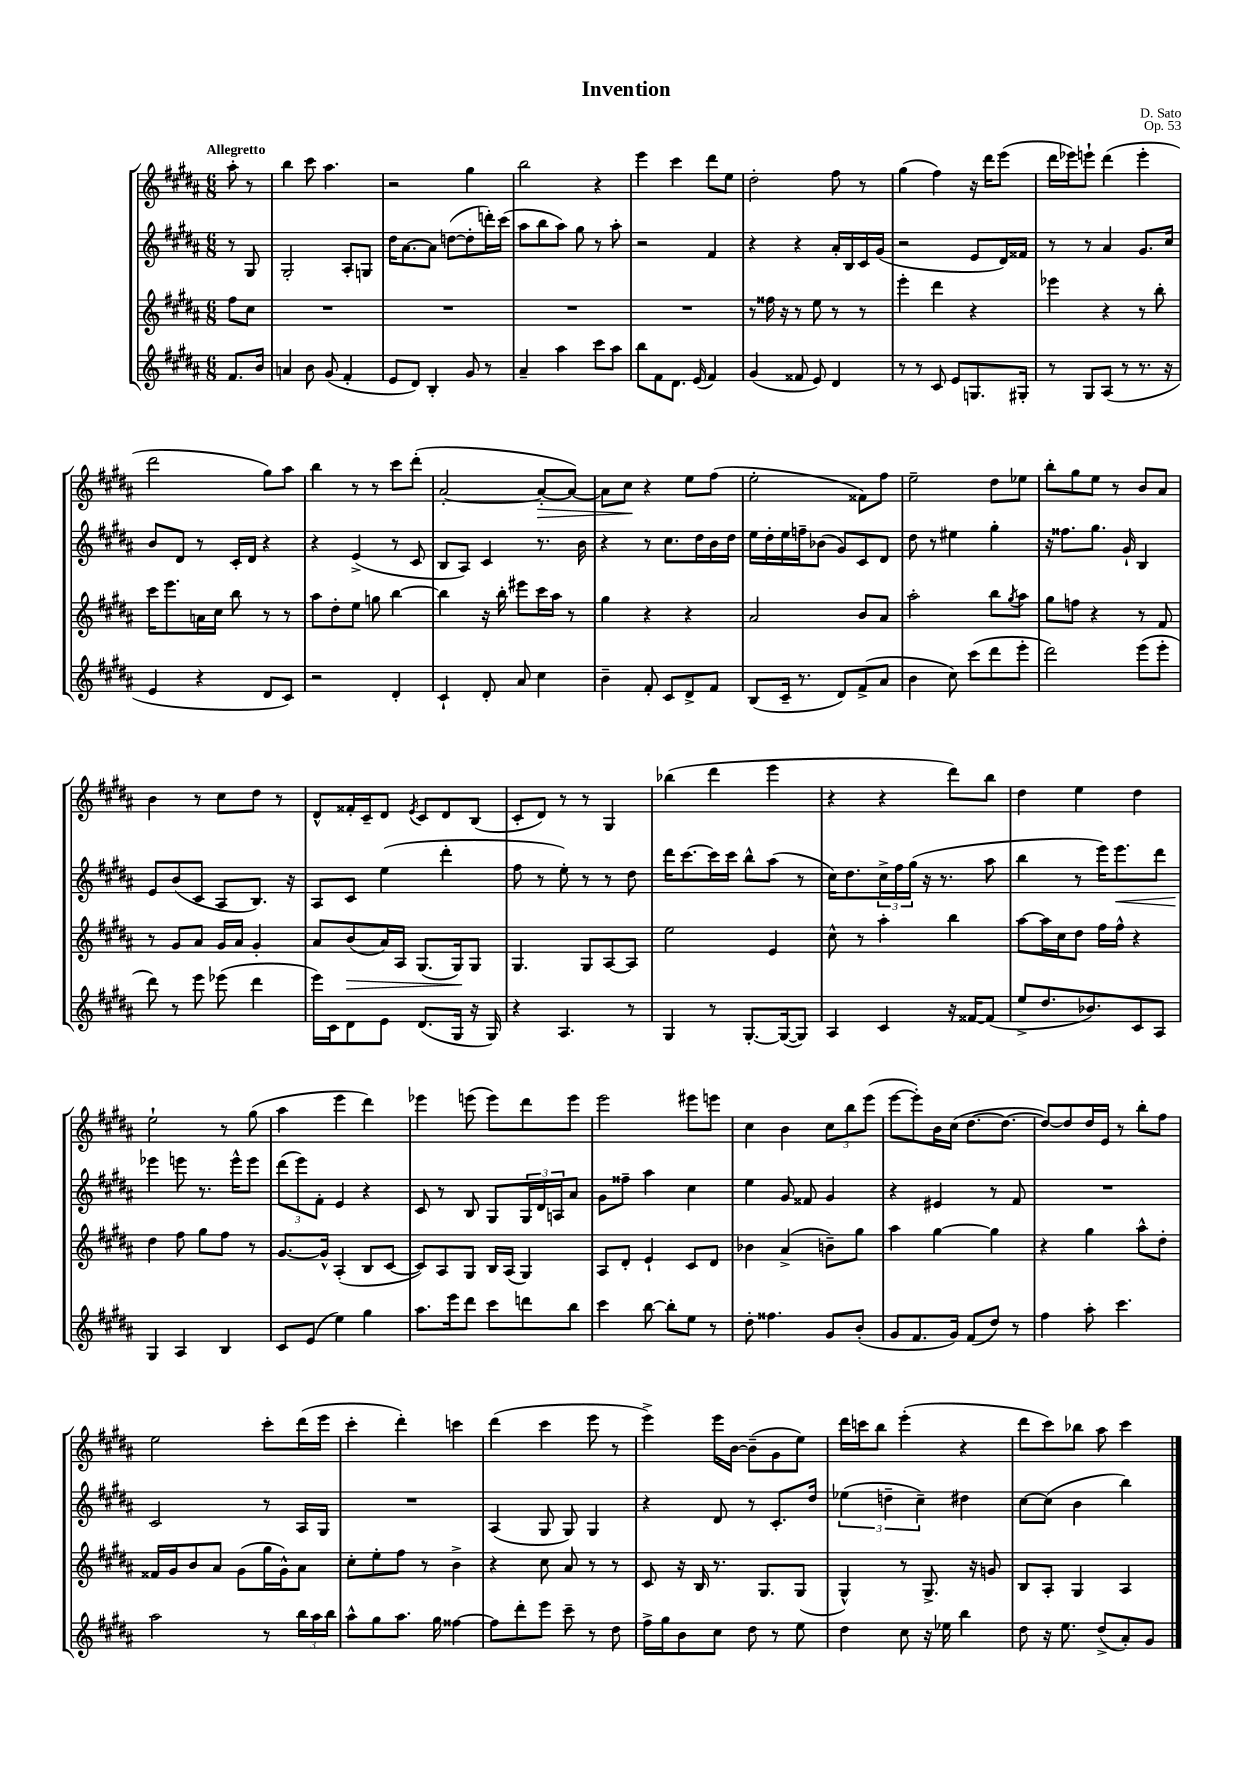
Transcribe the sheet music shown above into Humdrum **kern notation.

**kern	**kern	**kern	**kern
*staff4	*staff3	*staff2	*staff1
*clefG2	*clefG2	*clefG2	*clefG2
*k[f#c#g#d#a#]	*k[f#c#g#d#a#]	*k[f#c#g#d#a#]	*k[f#c#g#d#a#]
*M6/8	*M6/8	*M6/8	*M6/8
8.f#/L	8ff#\L	8r	8aa#'\
.	8cc#\J	8G#/	8r
16b/Jk	.	.	.
=	=	=	=
4a/	2.r	2G#'/	4bb\
8b\	.	.	8ccc#\
(8g#/	.	.	4.aa#\
4f#'/	.	8A#'/L	.
.	.	8G/J	.
=	=	=	=
8e/L	2.r	16dd#\LK	2r
.	.	[8.a#\	.
8d#/J)	.	.	.
4B'/	.	8a#\]J	.
.	.	([8dd\L	.
8g#/	.	8dd'\]	4gg#\
8r	.	16ddd'\L)	.
.	.	(16ccc#\JJ	.
=	=	=	=
4a#~/	2.r	8aa#\L	2bb\
.	.	8bb\	.
4aa#\	.	8aa#\J)	.
.	.	8gg#\	.
8ccc#\L	.	8r	4r
8aa#\J	.	8aa#'\	.
=	=	=	=
8bb\L	2.r	2r	4eee\
8f#\	.	.	.
8.d#\J	.	.	4ccc#\
(16e/	.	.	.
4f#/)	.	4f#/	8ddd#\L
.	.	.	8ee\J
=	=	=	=
(4g#/	8r	4r	2dd#'\
.	16ff##\	.	.
.	16r	.	.
8f##/	8r	4r	.
8e/)	8ee\	.	.
4d#/	8r	16a#'/LL	8ff#\
.	.	16B/	.
.	8r	16c#/	8r
.	.	(16g#/JJ	.
=	=	=	=
8r	4eee'\	2r	(4gg#\
8r	.	.	.
8c#/	4ddd#\	.	4ff#\)
8e/L	.	.	.
8.G/	4r	8e/L	16r
.	.	.	16ddd#\LK
.	.	16d#/L)	(8eee\J
16G#'/Jk	.	16f##/JJ	.
=	=	=	=
8r	4eee-\	8r	16ddd#\LL
.	.	.	16eee-\J)
8G#/L	.	8r	8eee`\J
(8A#/J	4r	4a#/	(4ddd#\
8r	.	.	.
8.r	8r	8.g#/L	4eee'\
.	8bb'\	.	.
16r	.	16cc#/Jk	.
=	=	=	=
4e/	16ccc#\LK	8b/L	2ddd#\
.	8.eee\	.	.
.	.	8d#/J	.
4r	16a\L	8r	.
.	16cc#\JJ	.	.
.	8bb\	16c#'/LL	.
.	.	16d#/JJ	.
8d#/L	8r	4r	8gg#\L)
8c#/J)	8r	.	8aa#\J
=	=	=	=
2r	8aa#\L	4r	4bb\
.	8dd#'\	.	.
.	8ee\J	(4e^/	8r
.	8gg\	.	8r
4d#'/	[4bb\	8r	8ccc#\L
.	.	8c#/	(8ddd#'\J
=	=	=	=
4c#`/	4bb\]	8B/L	[2a#'/
.	.	8A#/J)	.
8d#'/	16r	4c#/	.
.	16bb'\	.	.
8a#/	8eee#\L	.	.
4cc#\	16ccc#\L	8.r	8a#'/_L
.	16aa#\JJ	.	.
.	8r	.	8a#/_J)
.	.	16b\	.
=	=	=	=
4b~\	4gg#\	4r	8a#\]L
.	.	.	8cc#\J
8f#'/	4r	8r	4r
8c#/L	.	8.cc#\L	.
8d#^/	4r	.	8ee\L
.	.	16dd#\L	.
8f#/J	.	16b\	(8ff#\J
.	.	16dd#\JJ	.
=	=	=	=
(8B/L	2a#/	16ee\LL	2ee'\
.	.	16dd#'\	.
16c#~/Jk	.	16ee\	.
8.r	.	16ff~\J	.
.	.	(8b-\J	.
8d#/L)	.	8g#/L)	.
(8f#^/	8b/L	8c#/	8f##\L)
8a#/J	8a#/J	8d#/J	8ff#\J
=	=	=	=
4b\	2aa#'\	8dd#\	2ee~\
.	.	8r	.
8cc#\)	.	4ee#\	.
(8ccc#\L	.	.	.
8ddd#\	8bb\L	4gg#'\	8dd#\L
.	8qgg#/	.	.
8eee'\J	8aa#\J	.	8ee-\J
=	=	=	=
2ddd#\)	8gg#\L	16r	8bb'\L
.	.	8.ff##\L	.
.	8ff\J	.	8gg#\
.	4r	8.gg#\J	8ee\J
.	.	.	8r
.	.	16g#`/	.
(8eee\L	8r	4B/	8b/L
8eee'\J	8f#/	.	8a#/J
=	=	=	=
8ddd#\)	8r	8e/L	4b\
8r	8g#/L	(8b/	.
8eee\	8a#/J	8c#/J	8r
(8eee-\	16g#/LL	8A#/L	8cc#\L
.	16a#/JJ	.	.
4ddd#\	4g#'/	8.B/J)	8dd#\J
.	.	.	8r
.	.	16r	.
=	=	=	=
16eee\LL)	8a#/L	8A#/L	8d#^^/L
16c#\J	.	.	.
8d#\	(8b/	8c#/J	16f##'/L
.	.	.	16c#~/J
8e\J	16a#/L)	(4ee\	8d#/J
.	16A#/JJ	.	.
.	.	.	8qe/
(8.d#/L	(8.G#/L	.	8c#/L
.	.	4ddd#'\	8d#/
16G#/Jk	16G#/k)	.	.
16r	8G#/J	.	(8B/J
16G#/)	.	.	.
=	=	=	=
4r	4.G#/	8ff#\	8c#'/L
.	.	8r	8d#/J)
4.A#/	.	8ee'\)	8r
.	8G#/L	8r	8r
.	[8A#/	8r	4G#/
8r	8A#/]J	8dd#\	.
=	=	=	=
4G#/	2ee\	16ddd#\LK	(4bb-\
.	.	[8.ccc#\	.
8r	.	16ccc#\]L	4ddd#\
.	.	16ccc#\JJ	.
[8.G#'/L	.	8bb^^\L	.
.	4e/	(8aa#\J	4eee\
(16G#/_k	.	.	.
8G#/]J)	.	8r	.
=	=	=	=
4A#/	8cc#^^\	16cc#\LK)	4r
.	.	8.dd#\	.
.	8r	.	.
4c#/	4aa#'\	24cc#^\L	4r
.	.	24ff#\	.
.	.	(24gg#\JJ	.
.	.	16r	.
.	.	8.r	.
16r	4bb\	.	8ddd#\L)
[16f##/LK	.	.	.
(8f##/]J	.	8aa#\	8bb\J
=	=	=	=
8ee^/L	[8aa#\L	4bb\	4dd#\
8.dd#/	16aa#\]L	.	.
.	16cc#\J	.	.
.	8dd#\J	8r	4ee\
8.b-/)	.	.	.
.	16ff#\LL	16eee\LK)	.
.	16ff#^^\JJ	8.eee\	.
8c#/	4r	.	4dd#\
8A#/J	.	8ddd#\J	.
=	=	=	=
4G#/	4dd#\	4eee-\	2ee`\
4A#/	8ff#\	8eee\	.
.	8gg#\L	8.r	.
4B/	8ff#\J	.	8r
.	.	16eee^^\LK	.
.	8r	8eee\J	(8gg#\
=	=	=	=
8c#/L	[8.g#/L	(12ddd#\L	4aa#\
.	.	12eee\)	.
(8e/J	.	.	.
.	.	12f#'\J	.
.	16g#^^/]Jk	.	.
4ee\)	(4A#'/	4e/	4eee\
4gg#\	8B/L	4r	4ddd#\)
.	[8c#/J	.	.
=	=	=	=
8.aa#\L	8c#/]L)	8c#/	4eee-\
.	8A#/	8r	.
16eee\k	.	.	.
8ddd#\J	8G#/J	8B/	(8eee\
8ccc#\L	16B/LL	8G#/L	8eee\L)
.	(16A#/JJ	.	.
8ddd\	4G#/)	24G#/L	8ddd#\
.	.	24d#/	.
.	.	24A/J	.
8bb\J	.	8a#/J	8eee\J
=	=	=	=
4ccc#\	8A#/L	8g#\L	2eee\
.	8d#'/J	8ff##~\J	.
[8bb\	4e`/	4aa#\	.
8bb'\]L	.	.	.
8ee\J	8c#/L	4cc#\	8eee#\L
8r	8d#/J	.	8eee\J
=	=	=	=
8dd#'\	4b-\	4ee\	4cc#\
4.ff##\	.	.	.
.	(4a#^/	8g#/	4b\
.	.	8f##/	.
8g#/L	8b~\L)	4g#/	12cc#\L
.	.	.	12bb\
(8b'/J	8gg#\J	.	.
.	.	.	(12eee\J
=	=	=	=
8g#/L	4aa#\	4r	[8eee\L
8.f#/	.	.	8eee'\])
.	[4gg#\	4e#/	16b\L
16g#/Jk)	.	.	(16cc#\JJ
(8f#/L	.	.	[8.dd#\L
8dd#/J)	4gg#\]	8r	.
.	.	.	8.dd#\_J
8r	.	8f#/	.
=	=	=	=
4ff#\	4r	2.r	8dd#/_L)
.	.	.	8dd#/]
8aa#'\	4gg#\	.	16dd#/L
.	.	.	16e/JJ
4.ccc#\	.	.	8r
.	8aa#^^\L	.	8bb'\L
.	8dd#'\J	.	8ff#\J
=	=	=	=
2aa#\	16f##/LL	2c#/	2ee\
.	16g#/J	.	.
.	8b/	.	.
.	8a#/J	.	.
.	(8g#\L	.	.
8r	16gg#\L	8r	8ccc#'\L
.	16g#^^\J)	.	.
24bb\LL	8a#\J	16A#/LL	(16ddd#\L
24aa#\	.	.	.
.	.	16G#/JJ	16eee\JJ
24bb\JJ	.	.	.
=	=	=	=
8aa#^^\L	8cc#'\L	2.r	4ccc#'\
8gg#\	8ee'\	.	.
8.aa#\J	8ff#\J	.	4ddd#'\)
.	8r	.	.
16gg#\	.	.	.
[4ff##\	4b^\	.	4ccc\
=	=	=	=
8ff##\]L	4r	(4A#/	(4ddd#\
8ddd#'\	.	.	.
8eee\J	8cc#\	8G#/	4ccc#\
8ccc#~\	8a#/	8G#/)	.
8r	8r	4G#/	8eee\
8dd#\	8r	.	8r
=	=	=	=
16ff#^\LL	8c#/	4r	4eee^\)
16gg#\J	.	.	.
8b\	16r	.	.
.	16B/	.	.
8cc#\J	8.r	8d#/	16eee\LL
.	.	.	[16b\JJ
8dd#\	.	8r	(8b~\]L
.	8.G#/L	.	.
8r	.	8.c#'/L	8g#\
8ee\	(8G#/J	.	8ee\J)
.	.	16dd#/Jk	.
=	=	=	=
4dd#\	4G#^^/)	(6ee-\	16ddd#\LL
.	.	.	16ccc\J
.	.	.	8bb\J
.	.	6dd~\	.
8cc#\	8r	.	(4eee'\
.	.	6cc#~\)	.
16r	8.G#^/	.	.
16ee-\	.	.	.
4bb\	.	4dd#\	4r
.	16r	.	.
.	8g/	.	.
=	=	=	=
8dd#\	8B/L	[8cc#\L	8ddd#\L
16r	8A#'/J	(8cc#\]J	8ccc#\)
8.ee\	.	.	.
.	4G#/	4b\	8bb-\J
(8dd#^/L	.	.	8aa#\
8a#'/)	4A#/	4bb\)	4ccc#\
8g#/J	.	.	.
==	==	==	==
*-	*-	*-	*-
